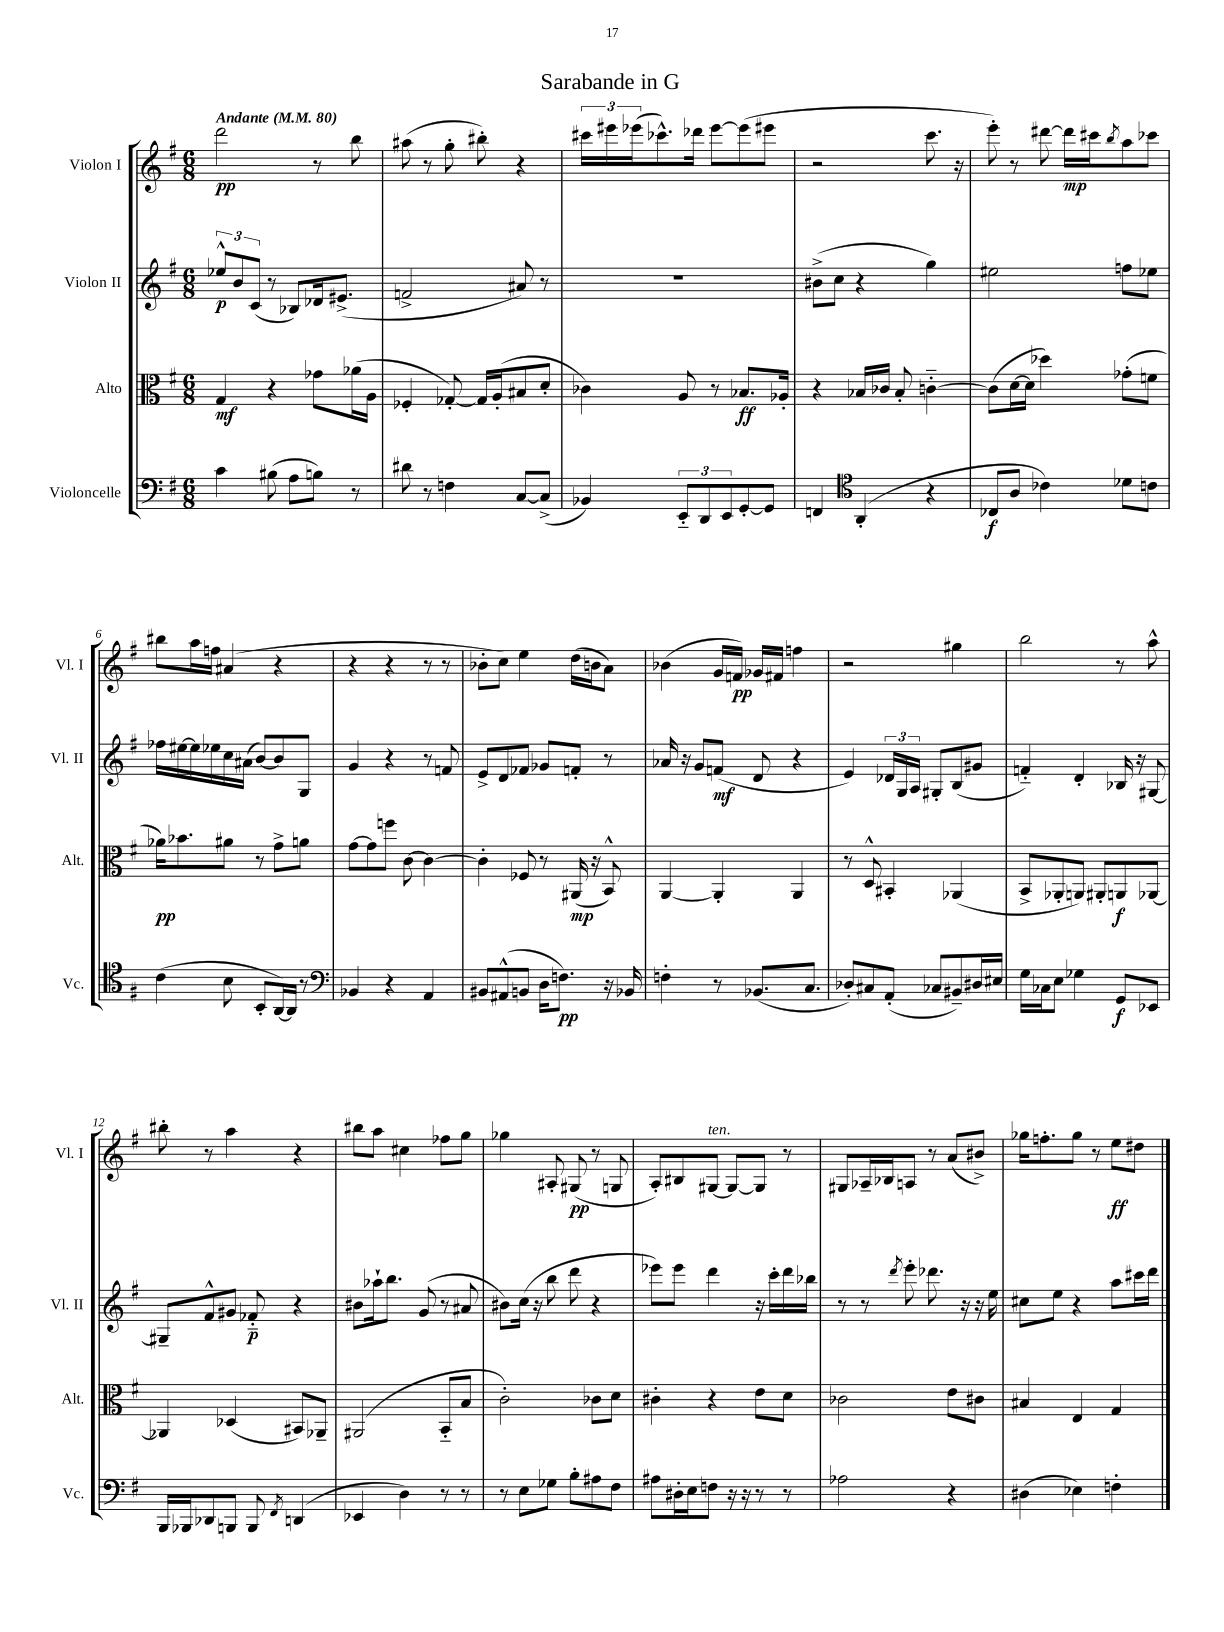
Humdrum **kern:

**kern	**dynam	**kern	**dynam	**kern	**dynam	**kern	**dynam
*part4	*part4	*part3	*part3	*part2	*part2	*part1	*part1
*staff4	*staff4	*staff3	*staff3	*staff2	*staff2	*staff1	*staff1
*I"Violoncelle	*	*I"Alto	*	*I"Violon II	*	*I"Violon I	*
*I'Vc.	*	*I'Alt.	*	*I'Vl. II	*	*I'Vl. I	*
*clefF4	*	*clefC3	*	*clefG2	*	*clefG2	*
*k[f#]	*	*k[f#]	*	*k[f#]	*	*k[f#]	*
*M6/8	*	*M6/8	*	*M6/8	*	*M6/8	*
*MM80	*	*MM80	*	*MM80	*	*MM80	*
=1	=1	=1	=1	=1	=1	=1	=1
!	!	!	!	!	!	!LO:TX:a:B:t=Andante	!
4c\	.	4G/	mf	12ee-X^^/L	p	2ddd\	pp
.	.	.	.	12b/	.	.	.
.	.	.	.	(12c/J	.	.	.
(8B#X\	.	4r	.	8r	.	.	.
8A\L	.	.	.	8B-X/L)	.	.	.
8Bn\J)	.	8g-X\L	.	16d-X/k	.	8r	.
.	.	.	.	(8.e#X^/J	.	.	.
8r	.	(16a-X\L	.	.	.	8bb\	.
.	.	16A\JJ	.	.	.	.	.
=2	=2	=2	=2	=2	=2	=2	=2
8d#X\	.	4F-X'/	.	2fn^/	.	(8aa#X\	.
8r	.	.	.	.	.	8r	.
4Fn\	.	[8G-X'/)	.	.	.	8gg'\	.
.	.	16G-/LL]	.	.	.	8bb#X'\)	.
.	.	(16A'/J	.	.	.	.	.
[8C/L	.	8B#X/	.	8a#X/)	.	4r	.
(8C^/J]	.	8d'/J	.	8r	.	.	.
=3	=3	=3	=3	=3	=3	=3	=3
4BB-X/)	.	4c-X\)	.	2.r	.	24ccc#X\LL	.
.	.	.	.	.	.	24eee#X\	.
.	.	.	.	.	.	(24eee-X\J	.
.	.	.	.	.	.	8.ccc-X^^\)	.
12EE/L	.	8A/	.	.	.	.	.
.	.	.	.	.	.	16ddd-X\Jk	.
12DD/	.	.	.	.	.	.	.
.	.	8r	.	.	.	[8eee-\L	.
12EE/	.	.	.	.	.	.	.
[8GG'/	.	8.B-X/L	ff	.	.	(8eee-\]	.
8GG/J]	.	.	.	.	.	8eee#X\J	.
.	.	16A-X'/Jk	.	.	.	.	.
=4	=4	=4	=4	=4	=4	=4	=4
4FFn/	.	4r	.	(8b#X^\L	.	2r	.
.	.	.	.	8cc\J	.	.	.
*clefC4	*	*	*	*	*	*	*
(4AA'/	.	16B-X/LL	.	4r	.	.	.
.	.	16c-X/JJ	.	.	.	.	.
.	.	8B-'/	.	.	.	.	.
4r	.	[4cn\	.	4gg\)	.	8.ccc\	.
.	.	.	.	.	.	16r	.
=5	=5	=5	=5	=5	=5	=5	=5
8C-X/L	f	(8c\L]	.	2ee#X\	.	8eee'\)	.
8A/J	.	[16d\L	.	.	.	8r	.
.	.	16d\JJ]	.	.	.	.	.
4c-X\)	.	4dd-X\)	.	.	.	[8ddd#X\	.
.	.	.	.	.	.	16ddd#\LL]	mp
.	.	.	.	.	.	16ccc#X\J	.
.	.	.	.	.	.	8qbb/	.
8d-X\L	.	(8g-X'\L	.	8ffn\L	.	8aa\	.
8cn\J	.	8fn\J	.	8ee-X\J	.	8ccc-X\J	.
!!LO:LB:g=z
=6	=6	=6	=6	=6	=6	=6	=6
(4c\	.	16a-X\KL)	pp	16ff-X\LL	.	8bb#X\L	.
.	.	8.b-X\	.	[16ee#X\	.	.	.
.	.	.	.	16ee#\]	.	16aa\L	.
.	.	.	.	16ee-X\	.	16ffn\JJ	.
8B\	.	8a#X\J	.	16cc\	.	(4a#X/	.
.	.	.	.	(16a#X\JJ	.	.	.
8BB'/L	.	8r	.	[8b/L)	.	.	.
[16AA/L)	.	8g^\L	.	8b/]	.	4r	.
16AA/JJ]	.	.	.	.	.	.	.
8r	.	8an\J	.	8G/J	.	.	.
=7	=7	=7	=7	=7	=7	=7	=7
*clefF4	*	*	*	*	*	*	*
4BB-X/	.	[8g\L	.	4g/	.	4r	.
.	.	8g\]	.	.	.	.	.
4r	.	8ffn\J	.	4r	.	4r	.
.	.	[8c\	.	.	.	.	.
4AA/	.	4c\_	.	8r	.	8r	.
.	.	.	.	8fn/	.	8r	.
=8	=8	=8	=8	=8	=8	=8	=8
8BB#X/L	.	4c'\]	.	8e^/L	.	8b-X'\L	.
(8AA#X^^/	.	.	.	8d/	.	8cc\J)	.
8BBn/J	.	8F-X/	.	8f-X/J	.	4ee\	.
16D\KL	.	8r	.	8g-X/L	.	.	.
8.Fn\J)	pp	.	.	.	.	.	.
.	.	(16AA#X/	mp	8fn'/J	.	(16dd\LL	.
.	.	16r	.	.	.	16bn\J	.
16r	.	8BB^^/)	.	8r	.	8a\J)	.
16BB-X/	.	.	.	.	.	.	.
=9	=9	=9	=9	=9	=9	=9	=9
4Fn'\	.	[4AA/	.	16a-X/	.	(4b-X\	.
.	.	.	.	16r	.	.	.
.	.	.	.	8g/L	.	.	.
8r	.	4AA'/]	.	(8fn/J	mf	16g/LL	.
.	.	.	.	.	.	16fn/JJ)	pp
(8.BB-X/L	.	.	.	8d/	.	16g-X/LL	.
.	.	.	.	.	.	16f#X/JJ	.
.	.	4AA/	.	4r	.	4ffn\	.
8.C/J	.	.	.	.	.	.	.
=10	=10	=10	=10	=10	=10	=10	=10
8D-X'/L)	.	8r	.	4e/)	.	2r	.
8C#X/	.	8D^^/	.	.	.	.	.
(8AA'/J	.	4BB#X'/	.	24d-X/LL	.	.	.
.	.	.	.	24G/	.	.	.
.	.	.	.	24A/JJ	.	.	.
8C-X/L	.	.	.	8G#X'/L	.	.	.
8BB#X~/)	.	(4AA-X/	.	(8B/	.	4gg#X\	.
16D#X/L	.	.	.	8g#X/J	.	.	.
16E#X/JJ	.	.	.	.	.	.	.
=11	=11	=11	=11	=11	=11	=11	=11
16G\LL	.	8BB^/L	.	4fn/)	.	2bb\	.
16C-X\J	.	.	.	.	.	.	.
8E\J	.	8AA-X'/	.	.	.	.	.
4G-X\	.	8AAn/J)	.	4d'/	.	.	.
.	.	8AA#X'/L	.	.	.	.	.
8GG/L	f	8AAn/	f	16B-X/	.	8r	.
.	.	.	.	16r	.	.	.
8EE-X/J	.	[8AA-X/J	.	[8G#X/	.	8aa^^\	.
!!LO:LB:g=z
=12	=12	=12	=12	=12	=12	=12	=12
16BBB/LL	.	4AA-X/]	.	8G#X~/L]	.	8bb#X'\	.
16BBB-X/J	.	.	.	.	.	.	.
8DD-X/	.	.	.	8f#^^/	.	8r	.
8BBBn/J	.	(4D-X/	.	8g#X/J	.	4aa\	.
8BBB/	.	.	.	8f-X/	p	.	.
8qFF#/	.	.	.	.	.	.	.
(4DDn/	.	8BB#X/L)	.	4r	.	4r	.
.	.	8AA-X~/J	.	.	.	.	.
=13	=13	=13	=13	=13	=13	=13	=13
4EE-X/	.	(2AA#X/	.	8b#X\L	.	8bb#X\L	.
.	.	.	.	16aa-X`\k	.	8aa\J	.
.	.	.	.	8.bb\J	.	.	.
4D\)	.	.	.	.	.	4cc#X\	.
.	.	.	.	(8g/	.	.	.
8r	.	8BB/L	.	8r	.	8ff-X\L	.
8r	.	8B/J	.	8a#X/	.	8gg\J	.
=14	=14	=14	=14	=14	=14	=14	=14
8r	.	2c'\)	.	8b#X\L)	.	4gg-X\	.
8E\L	.	.	.	(16cc\Jk	.	.	.
.	.	.	.	16r	.	.	.
8G-X\J	.	.	.	8bb\	.	8A#X'/	.
8B'\L	.	.	.	8ddd\	.	(8G#X/	pp
8A#X\	.	8c-X\L	.	4r	.	8r	.
8F#\J	.	8d\J	.	.	.	8Gn/	.
=15	=15	=15	=15	=15	=15	=15	=15
8A#X\L	.	4c#X'\	.	8eee-X\L)	.	8A'/L)	.
16D#X'\L	.	.	.	8eee-\J	.	8B#X/	.
16E\J	.	.	.	.	.	.	.
!	!	!	!	!	!	!LO:TX:a:i:t=ten.	!
8Fn\J	.	4r	.	4ddd\	.	[8G#X/J	.
16r	.	.	.	.	.	8G#/L_	.
16r	.	.	.	.	.	.	.
8r	.	8e\L	.	16r	.	8G#/J]	.
.	.	.	.	16ccc'\LL	.	.	.
8r	.	8d\J	.	16ddd\	.	8r	.
.	.	.	.	16bb-X\JJ	.	.	.
=16	=16	=16	=16	=16	=16	=16	=16
2A-X\	.	2c-X\	.	8r	.	8G#X/L	.
.	.	.	.	8r	.	16A-X~/L	.
.	.	.	.	.	.	16B-X/J	.
.	.	.	.	8qddd/	.	.	.
.	.	.	.	8eee'\	.	8An/J	.
.	.	.	.	8.ddd-X\	.	8r	.
4r	.	8e\L	.	.	.	(8a/L	.
.	.	.	.	16r	.	.	.
.	.	8c#X\J	.	16r	.	8b#X^/J)	.
.	.	.	.	16ee\	.	.	.
=17	=17	=17	=17	=17	=17	=17	=17
(4D#X\	.	4B#X/	.	8cc#X\L	.	16gg-X\KL	.
.	.	.	.	.	.	8.ffn'\	.
.	.	.	.	8ee\J	.	.	.
4E-X\)	.	4E/	.	4r	.	8gg-\J	.
.	.	.	.	.	.	8r	.
4Fn'\	.	4G/	.	8aa\L	.	8ee\L	ff
.	.	.	.	16ccc#X\L	.	8dd#X\J	.
.	.	.	.	16ddd\JJ	.	.	.
==	==	==	==	==	==	==	==
*-	*-	*-	*-	*-	*-	*-	*-
